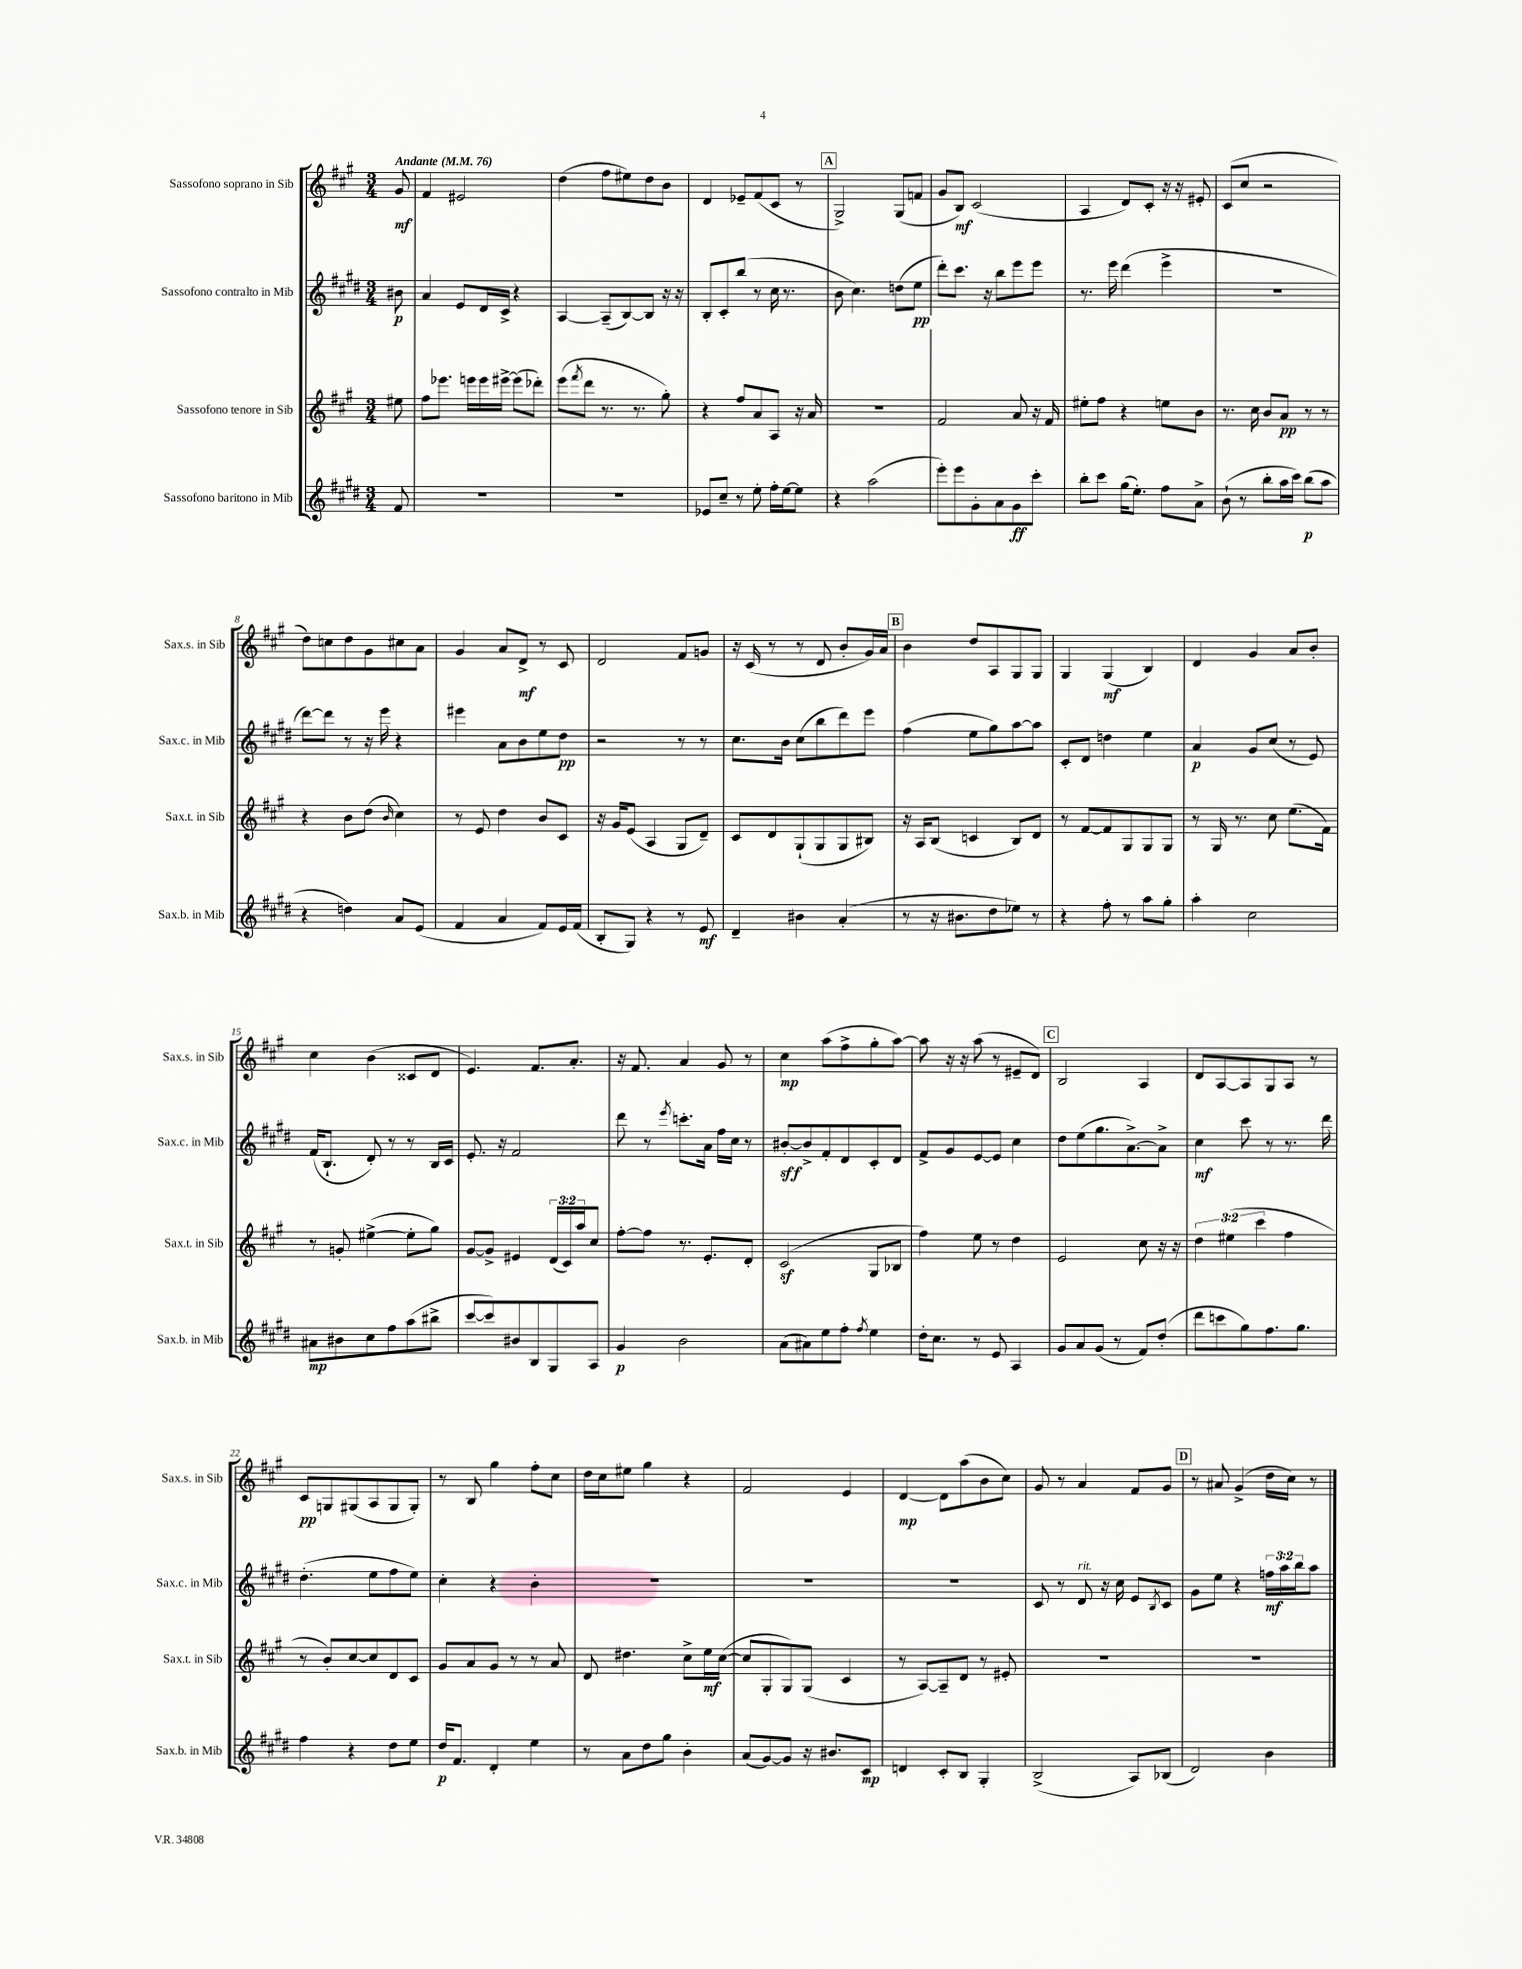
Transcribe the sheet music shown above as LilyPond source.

<<
\new StaffGroup <<
\new Staff = "s0" \with { instrumentName = "Sassofono soprano in Sib" shortInstrumentName = "Sax.s. in Sib" } {
    \clef treble \key a \major \numericTimeSignature \time 3/4 \partial 8 \tempo "Andante" 4 = 76
    gis'8\mf |
    fis'4 eis'2 |
    d''4( fis''8 eis''8) d''8 b'8 |
    d'4 ees'8-- fis'8( cis'8 r8 |
    \mark \markup { \box "A" } gis2->) gis8( f'8 |
    gis'8 b8\mf) cis'2( |
    a4 d'8) cis'8-. r16 r16 eis'8-. |
    cis'8( cis''8 r2 |
    d''8) c''8 d''8 gis'8 cis''8 a'8 |
    gis'4 a'8 d'8->\mf r8 cis'8 |
    d'2 fis'8 g'8 |
    r16 cis'16( r8 r8 d'8 b'8-. gis'16) a'16 |
    \mark \markup { \box "B" } b'4 d''8 a8 gis8 gis8 |
    gis4 gis4\mf( b4) |
    d'4 gis'4 a'8 b'8-. |
    cis''4 b'4( cisis'8 d'8 |
    e'4.) fis'8. a'8.-. |
    r16 fis'8. a'4 gis'8 r8 |
    cis''4\mp a''8( fis''8-> gis''8-. a''8~) |
    a''8 r16 r16 a''8( r8 eis'8-- d'8) |
    \mark \markup { \box "C" } b2 a4 |
    d'8 a8~ a8 gis8 a8 r8 |
    cis'8\pp g8 gis8( a8 gis8 gis8-.) |
    r8 b8 gis''4 fis''8-. cis''8 |
    d''16 cis''16 eis''8 gis''4 r4 |
    fis'2 e'4 |
    d'4~\mp d'8 a''8( b'8 cis''8) |
    gis'8 r8 a'4 fis'8 gis'8 |
    \mark \markup { \box "D" } r8 ais'8 gis'4->( d''16 cis''16) r8 \bar "|." |
}
\new Staff = "s1" \with { instrumentName = "Sassofono contralto in Mib" shortInstrumentName = "Sax.c. in Mib" } {
    \clef treble \key e \major \numericTimeSignature \time 3/4 \override Staff.TupletNumber.text = #tuplet-number::calc-fraction-text \partial 8
    bis'8\p |
    a'4 e'8 dis'16 cis'16-> r4 |
    a4~ a8--( b8~) b8 r16 r16 |
    b8-. cis'8-. b''8( r8 cis''16 r8. |
    \mark \markup { \box "A" } b'8 cis''4.) d''8( e''8\pp |
    dis'''8-.) cis'''8. r16 b''8 e'''8 e'''8 |
    r8. e'''16 dis'''4( e'''4-> |
    R2. |
    dis'''8~) dis'''8 r8 r16 e'''16 r4 |
    eis'''4 a'8 b'8 e''8 dis''8\pp |
    r2 r8 r8 |
    cis''8. b'16 cis''8( b''8 dis'''8) e'''8 |
    \mark \markup { \box "B" } fis''4( e''8 gis''8) a''8~ a''8 |
    cis'8-. dis'8 d''4 e''4 |
    a'4\p gis'8 cis''8( r8 e'8) |
    fis'16( b8.-! dis'8-.) r8 r8 b16 cis'16 |
    e'8.-. r16 fis'2 |
    dis'''8 r8 \acciaccatura { e'''8 } c'''8.-. a'16 fis''16 cis''16 r8 |
    bis'8~-.\sff bis'8-> fis'8-. dis'8 cis'8-. dis'8 |
    fis'8-> gis'8 e'8~ e'8 cis''4 |
    \mark \markup { \box "C" } dis''8 e''8( gis''8. a'8.~->) a'8-> |
    cis''4\mf cis'''8 r8 r8. dis'''16 |
    dis''4.-.( e''8 fis''8 e''8) |
    cis''4-. r4 b'4-. |
    R2. |
    R2. |
    R2. |
    cis'8 r8 dis'8^\markup { \italic "rit." } r16 cis''16 e'8 \acciaccatura { b8 } cis'8 |
    \mark \markup { \box "D" } gis'8 e''8 r4 \tuplet 3/2 { f''16\mf a''16 b''16 } a''8 \bar "|." |
}
\new Staff = "s2" \with { instrumentName = "Sassofono tenore in Sib" shortInstrumentName = "Sax.t. in Sib" } {
    \clef treble \key a \major \numericTimeSignature \time 3/4 \override Staff.TupletNumber.text = #tuplet-number::calc-fraction-text \partial 8
    eis''8 |
    fis''8 ees'''8. e'''16 e'''16 eis'''16~-> eis'''8( des'''8-.) |
    e'''8( \acciaccatura { fis'''8 } d'''8 r8. r8. gis''8-.) |
    r4 fis''8 a'8 a8 r16 a'16 |
    \mark \markup { \box "A" } R2. |
    fis'2 a'8 r16 fis'16 |
    eis''8-. fis''8 r4 e''8 b'8 |
    r8. cis''16 b'8 a'8\pp r8 r8 |
    r4 b'8 d''8( \grace { b'16 } cis''4) |
    r8 e'8 d''4 b'8 cis'8 |
    r16 gis'16 e'8( a4 gis8 d'8--) |
    cis'8 d'8 gis8-!( gis8 gis8 bis8) |
    \mark \markup { \box "B" } r16 a16 b8( c'4 b8) d'8 |
    r8 fis'8~ fis'8 gis8 gis8 gis8 |
    r8 gis16 r8. cis''8 e''8.( fis'16) |
    r8 g'8-. eis''4~->( eis''8-. gis''8) |
    gis'8~ gis'8-> eis'4 \tuplet 3/2 { d'16( cis'16) a''16 } cis''8 |
    fis''8~-. fis''8 r8. e'8.-. d'8-. |
    cis'2\sf( gis8 bes8 |
    fis''4) e''8 r8 d''4 |
    \mark \markup { \box "C" } e'2 cis''8 r16 r16 |
    \tuplet 3/2 { d''4 eis''4( cis'''4 } fis''4 |
    r8 b'8-.) cis''8~ cis''8 d'8 cis'8 |
    gis'8 a'8 gis'8 r8 r8 a'8 |
    d'8 dis''4. cis''8-> e''16\mf cis''16~( |
    cis''8 gis8-. gis8) gis8( cis'4 |
    r8 a8~) a8-- d'8 r8 eis'8-. |
    R2. |
    \mark \markup { \box "D" } R2. \bar "|." |
}
\new Staff = "s3" \with { instrumentName = "Sassofono baritono in Mib" shortInstrumentName = "Sax.b. in Mib" } {
    \clef treble \key e \major \numericTimeSignature \time 3/4 \partial 8
    fis'8 |
    R2. |
    R2. |
    ees'8 cis''8-- r8 e''8-. fis''16-. e''16~ e''8 |
    \mark \markup { \box "A" } r4 a''2( |
    e'''8-.) e'''8 gis'8-. a'8 gis'8\ff cis'''8-. |
    b''8-. cis'''8 gis''16( e''8.-.) fis''8 a'8-> |
    b'8-!( r8 b''8-. a''16 cis'''16) b''8\p( a''8 |
    r4 d''4) a'8 e'8( |
    fis'4 a'4 fis'8) e'16 fis'16( |
    b8-. gis8) r4 r8 e'8\mf |
    dis'4-- bis'4 a'4-.( |
    \mark \markup { \box "B" } r8 r16 bis'8. dis''8 ees''8) r8 |
    r4 fis''8-. r8 a''8 gis''8-. |
    a''4-. cis''2 |
    ais'8\mp bis'8 cis''8 fis''8 a''8( bis''8-> |
    cis'''8~ cis'''8) bis'8 b8 gis8 a8 |
    gis'4\p b'2 |
    a'8( ais'8) e''8 fis''8-. \acciaccatura { fis''8 } e''4 |
    dis''16-. cis''8. r8 e'8 a4 |
    \mark \markup { \box "C" } gis'8 a'8 gis'8( r8 fis'8) dis''8-.( |
    dis'''8 c'''8 gis''8) fis''8. gis''8. |
    fis''4 r4 dis''8 e''8 |
    dis''16\p fis'8. dis'4-. e''4 |
    r8 a'8 dis''8 gis''8 b'4-. |
    a'8( gis'8~) gis'8 r16 bis'8. cis'8\mp |
    d'4 cis'8-. b8 gis4-. |
    b2->( a8) bes8( |
    \mark \markup { \box "D" } dis'2) b'4 \bar "|." |
}
>>
>>
